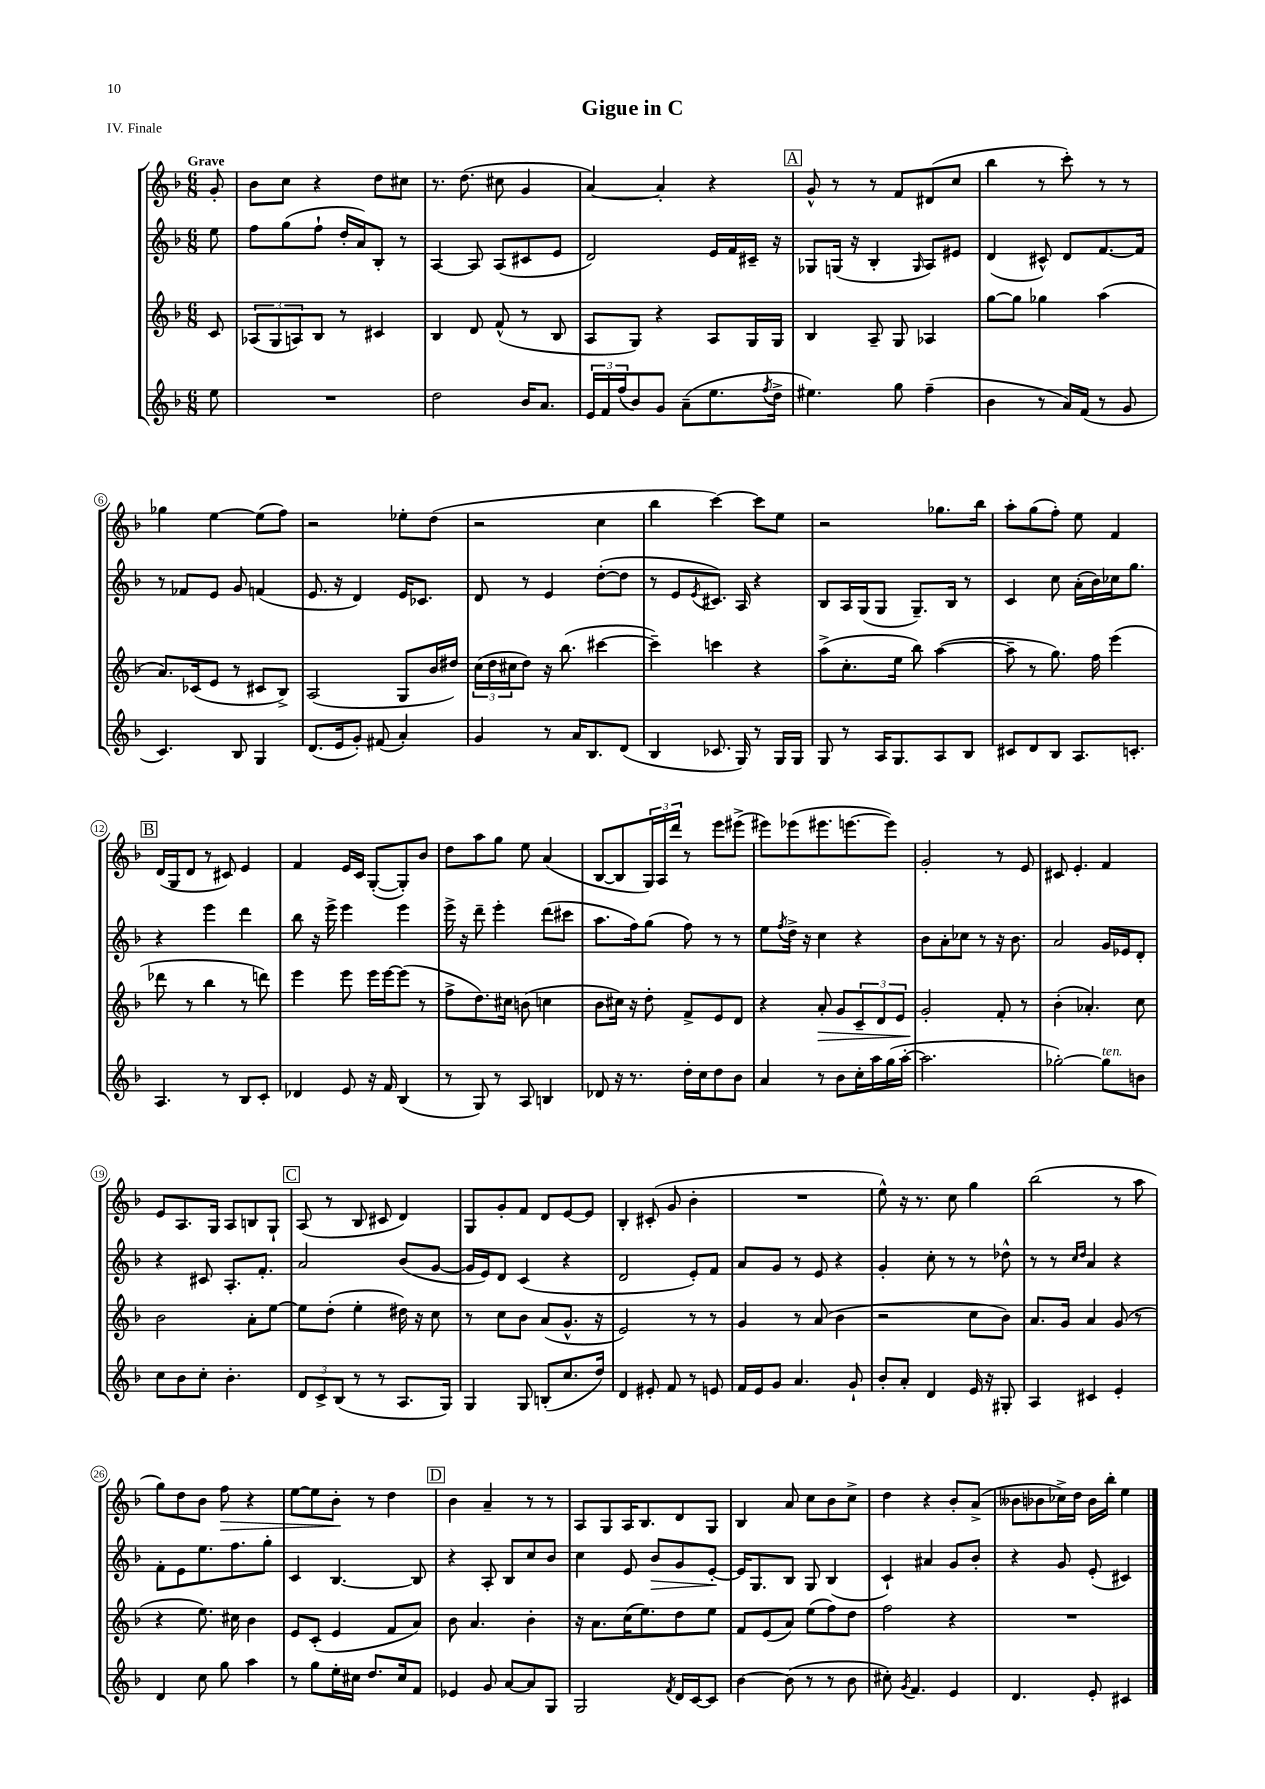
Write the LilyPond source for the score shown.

\header { title = "Gigue in C" piece = "IV. Finale" }
<<
\new StaffGroup <<
\new Staff = "s0" {
    \clef treble \key f \major \numericTimeSignature \time 6/8 \partial 8 \tempo "Grave"
    g'8-. |
    bes'8 c''8 r4 d''8 cis''8 |
    r8. d''8.( cis''8 g'4 |
    a'4~) a'4-. r4 |
    \mark \markup { \box "A" } g'8-^ r8 r8 f'8 dis'8( c''8 |
    bes''4 r8 c'''8-.) r8 r8 |
    ges''4 e''4~ e''8( f''8) |
    r2 ees''8-. d''8( |
    r2 c''4 |
    bes''4 c'''4~) c'''8 e''8 |
    r2 ges''8. bes''16 |
    a''8-. g''8( f''8-.) e''8 f'4 |
    \mark \markup { \box "B" } d'16( g16 d'8 r8 cis'8) e'4 |
    f'4 e'16 c'16 g8~-.( g8-.) bes'8 |
    d''8 a''8 g''8 e''8 a'4( |
    bes8~ bes8 \tuplet 3/2 { g16) a16 d'''16 } r8 e'''8 eis'''8->( |
    eis'''8) ees'''8( eis'''8. e'''8.~ e'''8) |
    g'2-. r8 e'8 |
    cis'8 e'4.-. f'4 |
    e'8 a8. g16 a8 b8 g8-! |
    \mark \markup { \box "C" } a8( r8 bes8 cis'8 d'4) |
    g8 g'8-. f'8 d'8 e'8~ e'8 |
    bes4-. cis'8-.( g'8 bes'4-. |
    R2. |
    e''8-^) r16 r8. c''8 g''4 |
    bes''2( r8 a''8 |
    g''8) d''8 bes'8 f''8\> r4 |
    e''8~ e''8 bes'8-.\! r8 d''4 |
    \mark \markup { \box "D" } bes'4 a'4-- r8 r8 |
    a8 g8 a16 bes8. d'8 g8 |
    bes4 a'8 c''8 bes'8 c''8-> |
    d''4 r4 bes'8-. a'8->( |
    beses'8 bes'8 ces''16->) d''16 bes'16 bes''16-. e''4 \bar "|." |
}
\new Staff = "s1" {
    \clef treble \key f \major \numericTimeSignature \time 6/8 \partial 8
    e''8 |
    f''8 g''8( f''8-! d''16-. a'16) bes8-. r8 |
    a4~ a8 a8( cis'8 e'8 |
    d'2) e'16 f'16 cis'16-- r16 |
    \mark \markup { \box "A" } ges8 g16( r16 bes4-. \grace { g16 } a8) eis'8 |
    d'4( cis'8-^) d'8 f'8.~ f'16 |
    r8 fes'8 e'8 g'8 f'4( |
    e'8. r16 d'4) e'16 ces'8. |
    d'8 r8 e'4 d''8~-.( d''8 |
    r8 e'8 \acciaccatura { e'8 } cis'8.) a16 r4 |
    bes8 a16 g16( g8 g8.--) bes16 r8 |
    c'4 c''8 a'16-.( bes'16) ces''16 g''8. |
    \mark \markup { \box "B" } r4 e'''4 d'''4 |
    bes''8 r16 e'''16-> e'''4 e'''4 |
    e'''16-> r16 d'''8-- e'''4-. d'''8( cis'''8 |
    a''8. f''16) g''8( f''8) r8 r8 |
    e''8 \acciaccatura { f''8 } d''16-> r16 c''4 r4 |
    bes'8 a'8-. ces''8 r8 r16 bes'8. |
    a'2 g'16 ees'16 d'8-. |
    r4 cis'8 a8.-. f'8.-. |
    \mark \markup { \box "C" } a'2 bes'8( g'8~ |
    g'16 e'16) d'8 c'4( r4 |
    d'2 e'8-.) f'8 |
    a'8 g'8 r8 e'8 r4 |
    g'4-. c''8-. r8 r8 des''8-^ |
    r8 r8 \grace { c''16 d''16 } a'4 r4 |
    f'8-. e'8 e''8. f''8. g''8-. |
    c'4 bes4.~ bes8 |
    \mark \markup { \box "D" } r4 a8-. bes8 c''8 bes'8 |
    c''4 e'8 bes'8\> g'8 e'8~-.\! |
    e'16 g8. bes8 g8 bes4( |
    c'4-!) ais'4 g'8 bes'8-. |
    r4 g'8 e'8-.( cis'4) \bar "|." |
}
\new Staff = "s2" {
    \clef treble \key f \major \numericTimeSignature \time 6/8 \partial 8
    c'8 |
    \tuplet 3/2 { aes8( g8 a8) } bes8 r8 cis'4 |
    bes4 d'8 f'8-^( r8 bes8 |
    a8 g8) r4 a8 g16 g16 |
    \mark \markup { \box "A" } bes4 a8-- g8 aes4 |
    g''8~ g''8 ges''4 a''4( |
    a'8.) ces'16( e'8 r8 cis'8 bes8->) |
    a2( g8 bes'16 dis''16) |
    \tuplet 3/2 { c''16( d''16 cis''16 } d''8) r16 bes''8.( cis'''4~ |
    cis'''4--) c'''4 r4 |
    a''8->( c''8.-. e''16 bes''8) a''4~( |
    a''8-- r8 g''8.) f''16 e'''4( |
    \mark \markup { \box "B" } des'''8 r8 bes''4 r8 d'''8) |
    e'''4 e'''8 e'''16 e'''16~ e'''8( r8 |
    f''8-> d''8.) cis''16 b'8( c''4 |
    bes'8 cis''16) r16 d''8-. f'8-> e'8 d'8 |
    r4 a'8-.\> g'8 \tuplet 3/2 { c'8-- d'8 e'8 } |
    g'2-.\! f'8-. r8 |
    bes'4-.( aes'4.-.) c''8 |
    bes'2 a'8-. e''8~ |
    \mark \markup { \box "C" } e''8 d''8-.( e''4-. dis''16) r16 c''8 |
    r8 c''8 bes'8 a'8( g'8.-^ r16 |
    e'2) r8 r8 |
    g'4 r8 a'8( bes'4 |
    r2 c''8 bes'8) |
    a'8. g'16 a'4 g'8( r8 |
    r4 e''8.) cis''16 bes'4 |
    e'8 c'8-.( e'4 f'8 a'8) |
    \mark \markup { \box "D" } bes'8 a'4. bes'4-. |
    r16 a'8. c''16( e''8.) d''8 e''8 |
    f'8 e'8( a'8) e''8( f''8) d''8 |
    f''2 r4 |
    R2. \bar "|." |
}
\new Staff = "s3" {
    \clef treble \key f \major \numericTimeSignature \time 6/8 \partial 8
    e''8 |
    R2. |
    d''2 bes'16 a'8. |
    \tuplet 3/2 { e'16 f'16 f''16( } bes'8) g'8 a'8--( e''8. \acciaccatura { f''8 } d''16-> |
    \mark \markup { \box "A" } eis''4.) g''8 f''4--( |
    bes'4 r8 a'16) f'16( r8 g'8 |
    c'4.) bes8 g4 |
    d'8.( e'16 g'8-.) fis'8( a'4-.) |
    g'4 r8 a'16 bes8. d'8( |
    bes4 ces'8. g16) r8 g16 g16 |
    g8 r8 a16 g8. a8 bes8 |
    cis'8 d'8 bes8 a8. c'8.-. |
    \mark \markup { \box "B" } a4. r8 bes8 c'8-. |
    des'4 e'8 r16 f'16 bes4( |
    r8 g8) r8 a8 b4 |
    des'8 r16 r8. d''16-. c''16 d''8 bes'8 |
    a'4 r8 bes'8 c''16-. a''16 g''16( a''16~-. |
    a''2. |
    ges''2~-.) ges''8^\markup { \italic "ten." } b'8 |
    c''8 bes'8 c''8-. bes'4.-. |
    \mark \markup { \box "C" } \tuplet 3/2 { d'8 c'8-> bes8( } r8 r8 a8. g16) |
    g4 g8 b8-.( c''8. d''16) |
    d'4 eis'8-. f'8 r8 e'8 |
    f'16 e'16 g'8 a'4. g'8-! |
    bes'8-. a'8-. d'4 e'16 r16 gis8-. |
    a4 cis'4 e'4-. |
    d'4 c''8 g''8 a''4 |
    r8 g''8 e''16-. cis''16 d''8. cis''16 f'8 |
    \mark \markup { \box "D" } ees'4 g'8 a'8~ a'8 g8 |
    g2 \acciaccatura { f'8 } d'16 c'16~ c'8 |
    bes'4~ bes'8( r8 r8 bes'8 |
    cis''8-.) \acciaccatura { g'8 } f'4. e'4 |
    d'4. e'8-. cis'4 \bar "|." |
}
>>
>>
\layout { \context { \Score \override BarNumber.stencil = #(make-stencil-circler 0.1 0.3 ly:text-interface::print) } }
